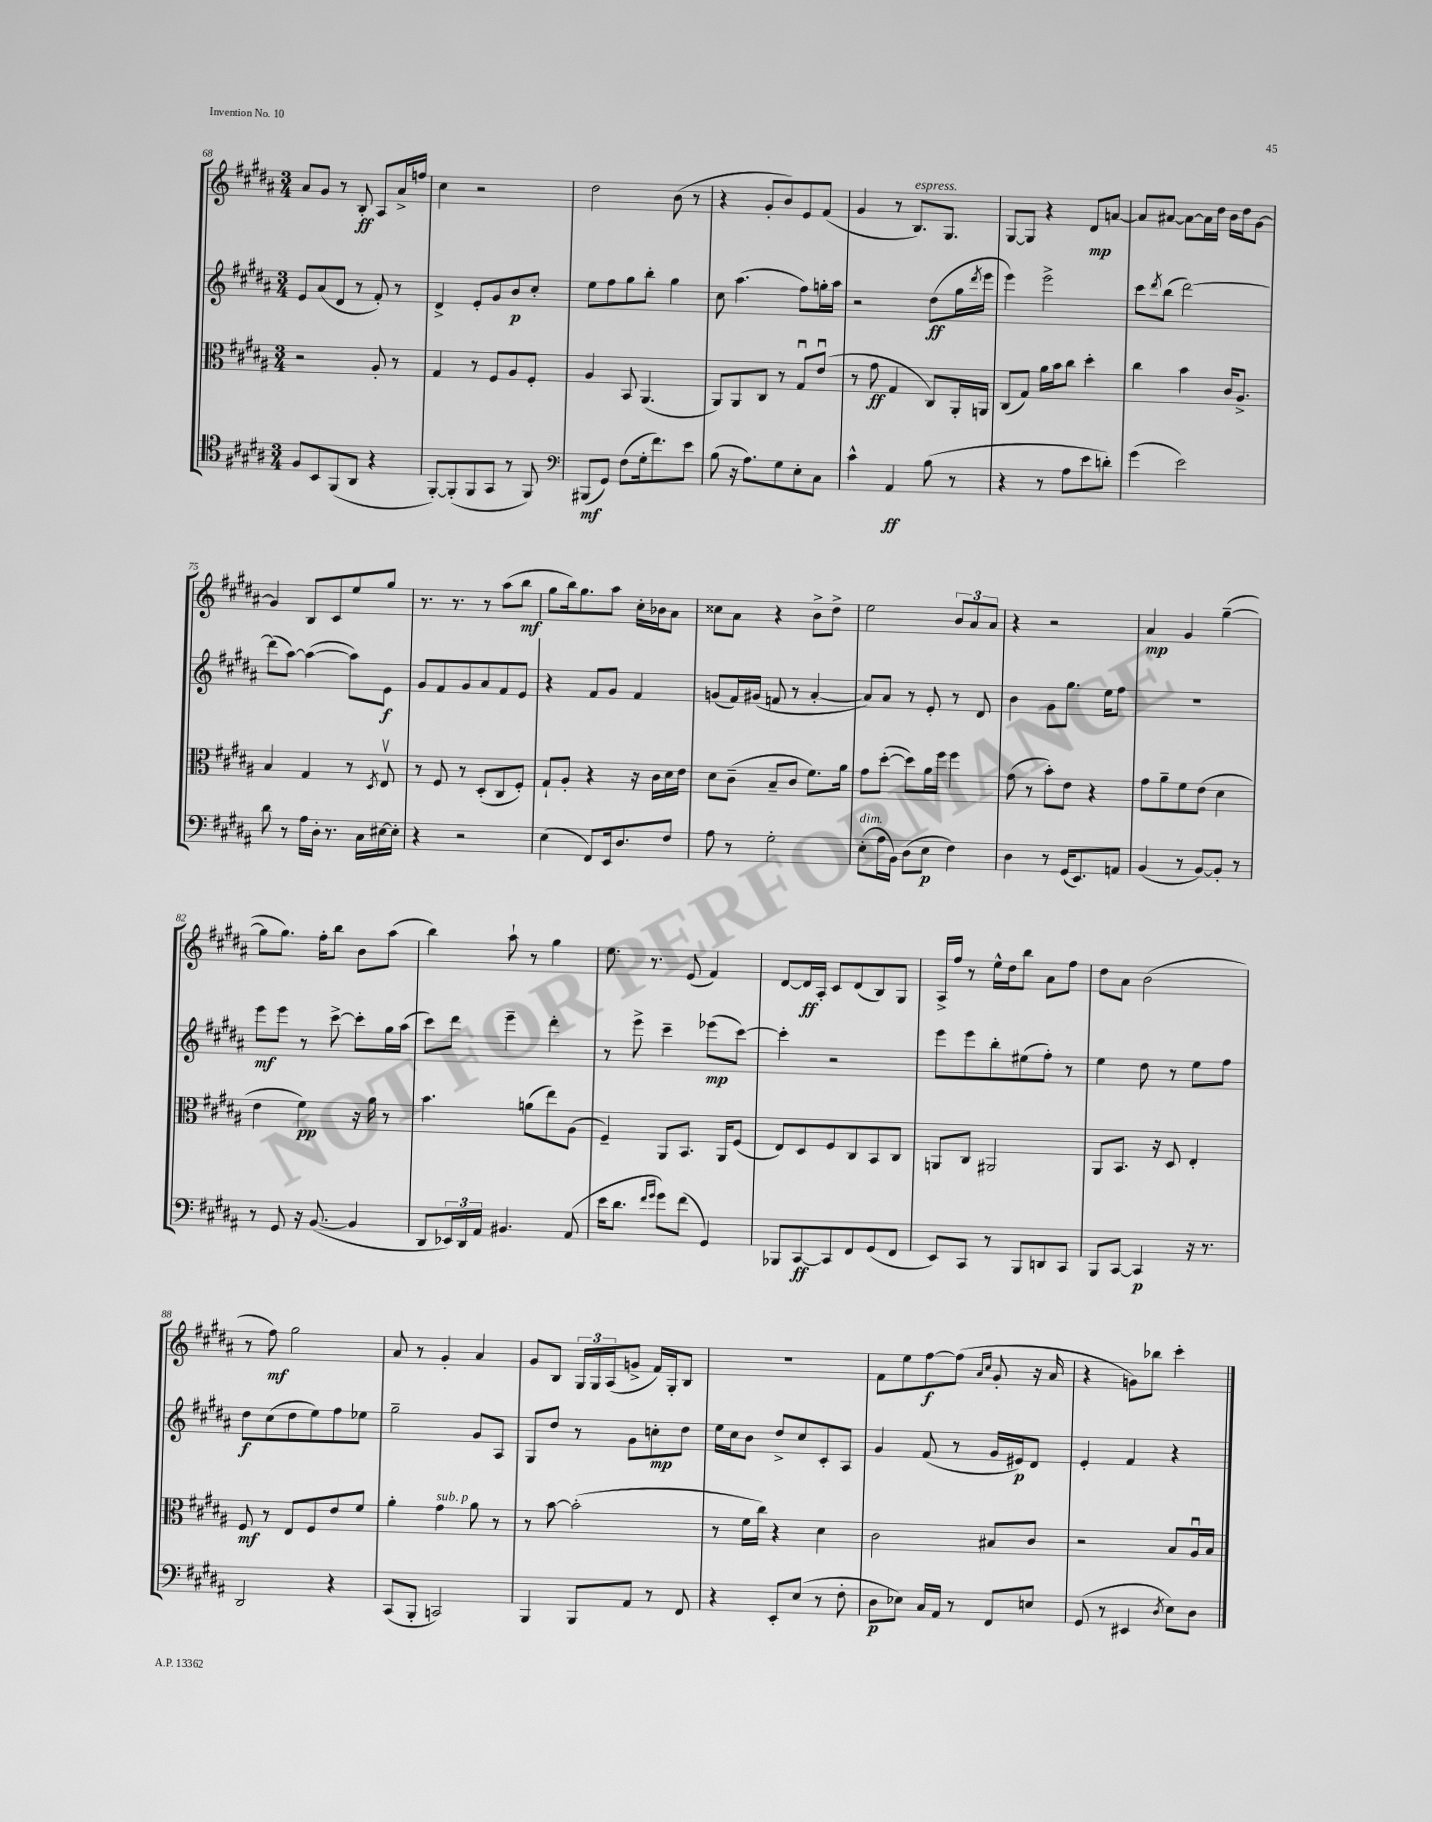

**kern	**kern	**kern	**kern
*staff4	*staff3	*staff2	*staff1
*clefC4	*clefC3	*clefG2	*clefG2
*k[f#c#g#d#a#]	*k[f#c#g#d#a#]	*k[f#c#g#d#a#]	*k[f#c#g#d#a#]
*M3/4	*M3/4	*M3/4	*M3/4
8F#/L	2r	8e/L	8a#/L
8BB/	.	(8a#/	8g#/J
(8FF#/	.	8d#/J	8r
8AA#/J	.	8r	8B'/
4r	8A#'/	8f#'/)	8A#/L
.	8r	8r	16a#^/L
.	.	.	16ff/JJ
=	=	=	=
[8FF#'/L)	4G#/	4d#^/	4cc#\
(8FF#'/]	.	.	.
8FF#/	8r	8e'/L	2r
8GG#/J	8F#/L	8g#/	.
8r	8A#/	8b/	.
8FF#/)	8F#'/J	8cc#'/J	.
=	=	=	=
*clefF4	*	*	*
(8BBB#/L	4A#/	8ee\L	2dd#\
8GG#/J)	.	8ff#\	.
(8F#\L	8BB/	8gg#\	.
16G#'\k	(4.AA#/	8bb'\J	.
8.f#\)	.	.	.
.	.	4gg#\	(8b\
8e\J	.	.	8r
=	=	=	=
(8B\	8AA#/L)	8cc#\	4r
16r	8AA#/	(4.aa#\	.
8.A#\L)	.	.	.
.	8C#/J	.	8g#'/L
8G#\	8r	.	8b/)
8E'\	8G#u/L	8ff#\L)	8e/
8C#\J	(8eu/J	16gg'\L	(8f#/J
.	.	16aa#\JJ	.
=	=	=	=
4c#^^\	8r	2r	4g#/
.	8g#\	.	.
4AA#/	4G#/	.	8r
.	.	.	8.B/L)
(8B\	8C#/L)	(8dd#\L	.
.	.	.	8.G#/J
8r	16AA#'/L	16gg#\L	.
.	.	8qddd#/	.
.	16AA/JJ	16eee\JJ	.
=	=	=	=
4r	(8C#/L	4eee\)	[8G#/L
.	8G#/J)	.	8G#/]J
8r	16a#\LL	2eee^\	4r
.	16b\J	.	.
8A#\L	8cc#\J	.	.
8e\	4dd#'\	.	8d#/L
8d'\J)	.	.	[8a/J
=	=	=	=
(4g#\	4cc#\	8ccc#\L	8a/]L
.	.	8qddd#/	.
.	.	(8bb\J	[8a#/J
2e\)	4b\	[2ddd#\)	8a#\_L
.	.	.	16a#\]L
.	.	.	16dd#\JJ
.	16c#/LK	.	16b\LL
.	8.A#^/J	.	16dd#\J
.	.	.	[8g#\J
=	=	=	=
8d#\	4B/	(8ddd#\]L	4g#/]
8r	.	[8aa#\J)	.
16A#\LL	4G#/	(4aa#\_	8B/L
16D#'\JJ	.	.	.
8.r	.	.	8c#/
.	8r	8aa#\]L)	8ee/
16C#\LL	.	.	.
.	8qD#/	.	.
[16E#\	8Ev/	8e\J	8gg#/J
16E#'\]JJ	.	.	.
=	=	=	=
4r	8r	8g#/L	8.r
.	8F#/	8f#/	.
.	.	.	8.r
2r	8r	8g#/	.
.	(8D#'/L	8a#/	8r
.	8C#/	8f#/	(8aa#\L
.	8F#'/J)	8e/J	8bb\J
=	=	=	=
(4E\	8G#`/L	4r	8gg#\L
.	8A#'/J	.	16bb\k)
.	.	.	8.gg#\
8FF#/L)	4r	8f#/L	.
16EE/k	.	8g#/J	8aa#\J
8.D#/	.	.	.
.	16r	4f#/	16cc#'\LL
.	16c#\LL	.	16b-\J
8F#/J	16d#\	.	8a#\J
.	16e\JJ	.	.
=	=	=	=
8A#\	8d#\L	(8g/L	8cc##\L
8r	(8c#~\J	16f#/L)	8a#\J
.	.	(16g#/JJ	.
2G#'\	8B~/L	8f/	4r
.	8c#/J	8r	.
.	8.f#\L)	[4a#'/	8b^\L
.	.	.	8dd#^\J
.	16a#\Jk	.	.
=	=	=	=
(8E'\L	8g#\L	8a#/]L)	2ee\
16A#\L	([8dd#'\J	8a#/J	.
16BB\JJ)	.	.	.
(8D#\L	8dd#\]L)	8r	.
8E\J	16a#\L	8e'/	.
.	16ff#\JJ	.	.
4F#\)	4ff#\	8r	12b/L
.	.	.	12a#/
.	.	8d#/	.
.	.	.	12a#/J
=	=	=	=
4D#\	(8g#\	4b\	4r
.	8r	.	.
8r	8b'\L)	8g#\L	2r
(16GG#/LK	8e\J	8.gg#\J	.
8.EE/)	.	.	.
.	4r	.	.
.	.	16ee\LK	.
8AA/J	.	8ff#\J	.
=	=	=	=
(4BB/	8g#\L	2.r	4a#/
.	8a#~\	.	.
8r	8f#\	.	4g#/
[8BB/L)	(8e\J	.	.
8BB'/]J	4d#\	.	([4gg#~\
8r	.	.	.
=	=	=	=
8r	4e\	8eee\L	8gg#\]L
8GG#/	.	8eee\J	8.gg#\J)
16r	4f#\)	8r	.
([8.BB/	.	.	16ff#'\LK
.	.	[8ccc#^\	8bb\J
4BB/]	16r	8ccc#'\]L	8b\L
.	16a#\	.	.
.	8r	16gg#\L	(8aa#\J
.	.	(16aa#\JJ	.
=	=	=	=
8DD#/L	4.b\	8ccc#\L)	4bb\)
24EE-/L)	.	8ddd#\J	.
24DD#/	.	.	.
24AA#/JJ	.	.	.
4.BB#/	.	4eee~\	8aa#`\
.	(8a\L	.	8r
.	8ee\)	4ddd#'\	4gg#\
(8AA#/	(8A#\J	.	.
=	=	=	=
16e\LK	4F#~/)	8r	8.ee\
8.d#\J	.	.	.
.	.	8eee^\	.
.	.	.	8.r
16qqf#/LL	.	.	.
16qqg#/JJ	.	.	.
8g#\L)	8AA#/L	4ccc#~\	.
(8f#\J	8.BB/J	.	(8e/
4GG#/)	.	(8eee-\L	4f#/)
.	16AA#/LK	.	.
.	(8F#/J	[8ccc#\J)	.
=	=	=	=
8BBB-/L	8E/L)	4ccc#'\]	[8d#/L
[8CC#/	8D#/	.	16d#/]L
.	.	.	16A#'/JJ
8CC#/]	8F#/	2r	8c#/L
8FF#/	8C#/	.	(8d#/
(8GG#/	8BB/	.	8B/)
8FF#/J	8C#/J	.	8G#/J
=	=	=	=
8EE/L)	8AA/L	8eee\L	16A#^/LL
.	.	.	16ff#/JJ
8CC#/J	8C#/J	8eee\	8r
8r	2AA#/	8bb'\	16ee^^\LL
.	.	.	16dd#\J
8BBB/L	.	(8ee#\	8bb\J
8DD/	.	8ff#'\J)	8a#\L
8CC#/J	.	8r	8ff#\J
=	=	=	=
8BBB/L	8AA#/L	4ee\	8dd#\L
[8CC#/J	8.BB/J	.	8a#\J
4CC#/]	.	8dd#\	(2b\
.	16r	.	.
.	8D#/	8r	.
16r	4E'/	8ee\L	.
8.r	.	.	.
.	.	8ff#\J	.
=	=	=	=
2DD#/	8F#/	8dd#\L	8r
.	8r	(8cc#\	8ff#\)
.	8E/L	8dd#\	2gg#\
.	8F#/	8ee\)	.
4r	8e/	8ff#\	.
.	8f#/J	8ee-\J	.
=	=	=	=
(8CC#/L	4a#'\	2gg#~\	8a#/
8BBB'/J	.	.	8r
2CC/)	4g#\	.	4g#'/
.	8a#\	8g#/L	4a#/
.	8r	8A#/J	.
=	=	=	=
4BBB/	8r	8G#/L	8g#/L
.	[8b\	8dd#/J	8B/J
8BBB/L	(2b'\]	8r	24G#/LL
.	.	.	24G#/
.	.	.	(24A#/J
8AA#/J	.	8g#\L	8g^/J
8r	.	8cc'\	16f#/LL)
.	.	.	16G#'/J
8FF#/	.	8dd#\J	8B/J
=	=	=	=
4r	8r	16ee\LL	2.r
.	.	16cc#\J	.
.	16f#\LL	8b\J	.
.	16cc#\JJ)	.	.
8EE'/L	4r	8dd#^/L	.
(8E/J	.	8cc#/	.
8r	4d#\	8c#'/	.
8F#'\	.	8A#/J	.
=	=	=	=
8D#\L	2c#\	4g#/	8f#\L
8E-\J)	.	.	8ee\
16C#/LL	.	(8f#/	[8ff#\
16AA#/JJ	.	.	.
8r	.	8r	(8ff#\]J
.	.	.	16qqa#/LL
.	.	.	16qqcc#/JJ
8FF#/L	8B#/L	16g#/LL	8g#'/
.	.	16e#/J)	.
8E/J	8c#/J	8d#/J	16r
.	.	.	16a#/
=	=	=	=
(8GG#/	2r	4e'/	4r
8r	.	.	.
4EE#/	.	4f#/	8g\L)
.	.	.	8bb-\J
8qD#/	.	.	.
8E\L)	8B/L	4r	4ccc#'\
8D#\J	16A#u/L	.	.
.	16B/JJ	.	.
==	==	==	==
*-	*-	*-	*-
